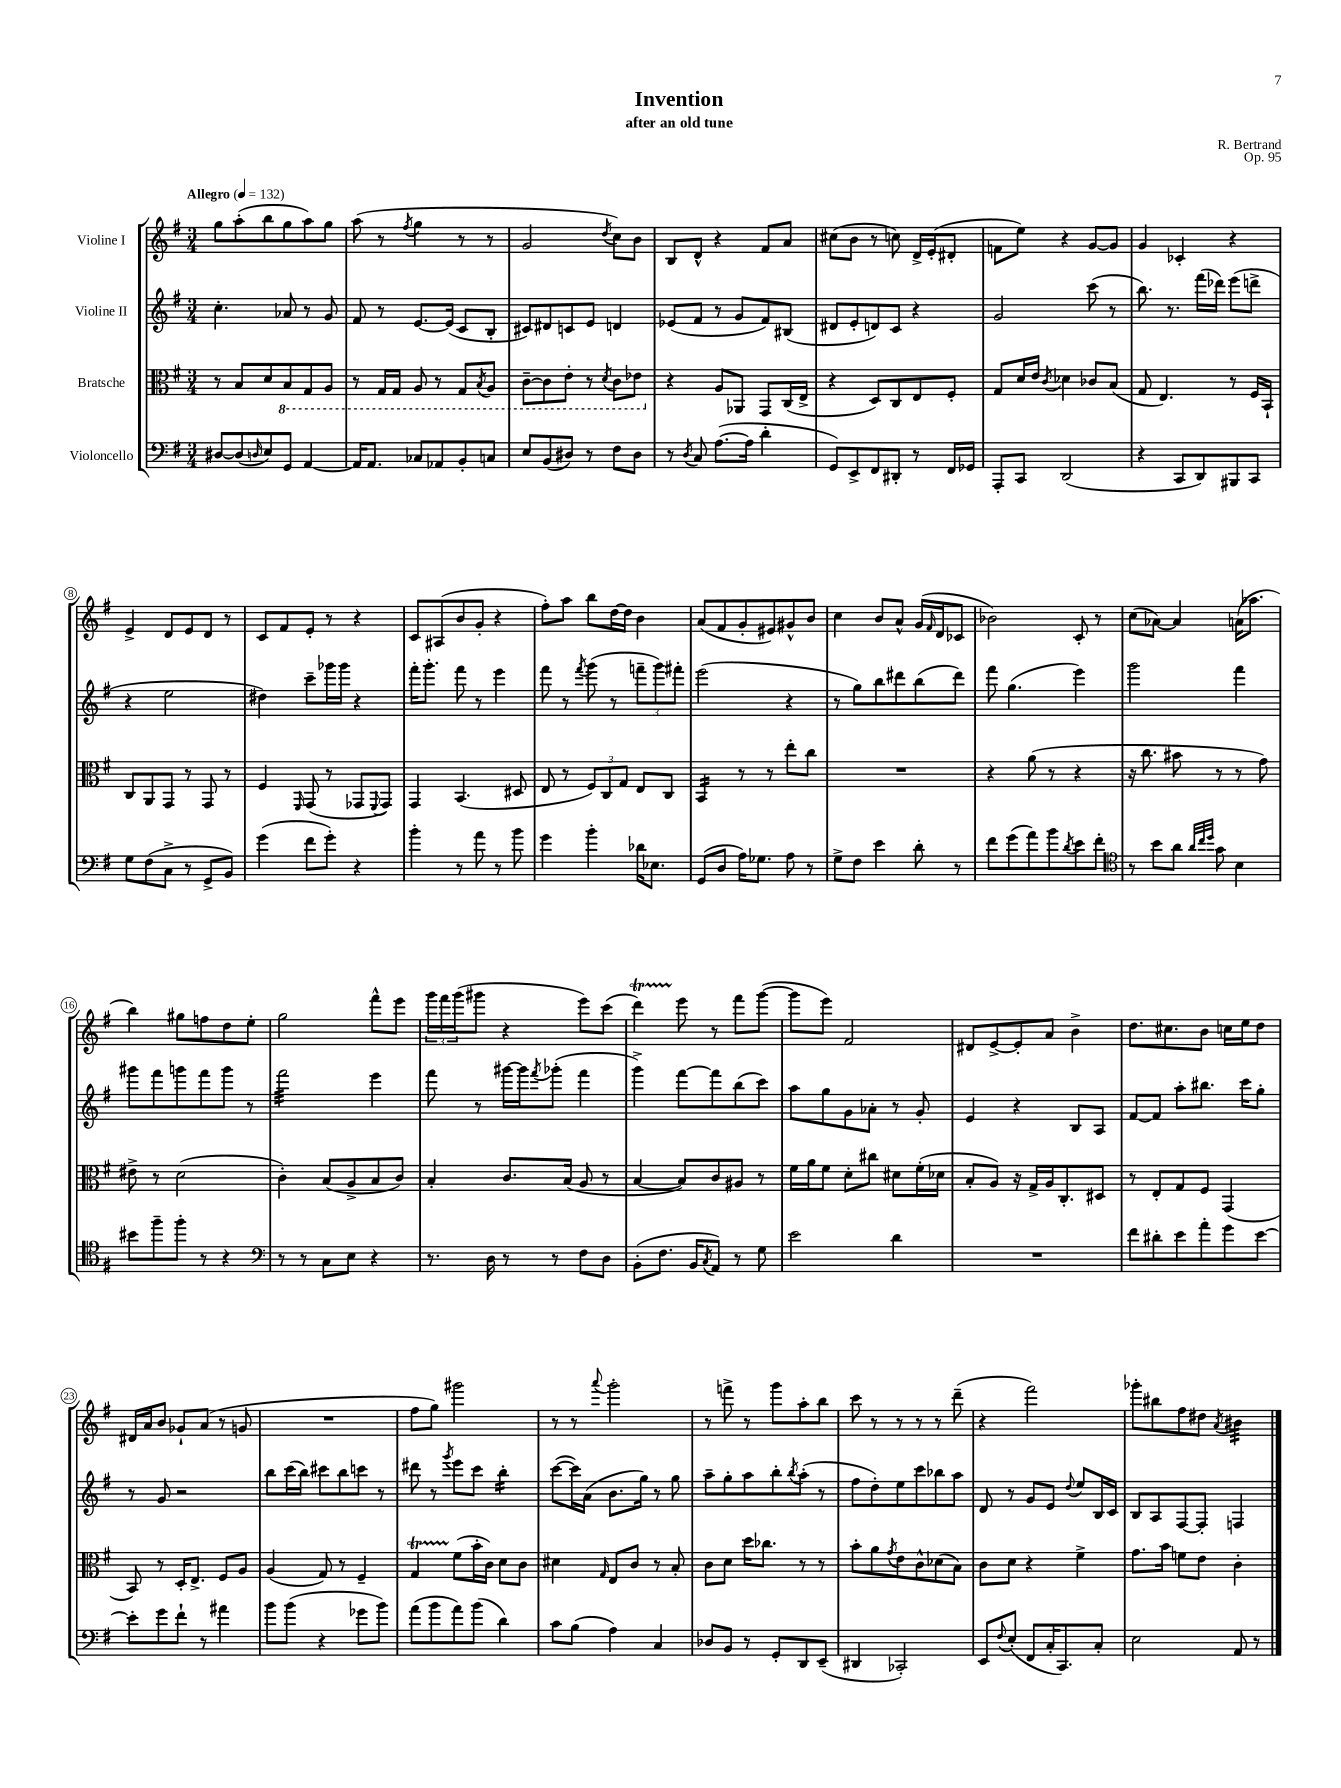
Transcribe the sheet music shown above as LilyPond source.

\header { title = "Invention" composer = "R. Bertrand" subtitle = "after an old tune" opus = "Op. 95" }
<<
\new StaffGroup <<
\new Staff = "s0" \with { instrumentName = "Violine I" } {
    \clef treble \key g \major \numericTimeSignature \time 3/4 \tempo "Allegro" 4 = 132
    g''8 a''8-.( b''8 g''8 a''8) g''8 |
    a''8( r8 \acciaccatura { fis''8 } g''4 r8 r8 |
    g'2 \acciaccatura { d''8 } c''8) b'8 |
    b8 d'8-^ r4 fis'8 a'8 |
    cis''8( b'8 r8 c''8) d'16-> e'16-.( dis'8-. |
    f'8 e''8) r4 g'8~ g'8 |
    g'4 ces'4-. r4 |
    e'4-> d'8 e'8 d'8 r8 |
    c'8 fis'8 e'8-. r8 r4 |
    c'8 ais8( b'8 g'8-. r4 |
    fis''8-.) a''8 b''8 d''16~ d''16 b'4 |
    a'8( fis'8 g'8-. eis'8) gis'8-^ b'8 |
    c''4 b'8 a'8-^ g'16( \grace { fis'16 } d'16 ces'8 |
    bes'2) c'8-. r8 |
    c''8( aes'8~) aes'4 a'16( aes''8. |
    b''4) gis''8 f''8 d''8 e''8-. |
    g''2 fis'''8-^ e'''8 |
    \tuplet 3/2 { g'''16 fis'''16 g'''16( } gis'''8 r4 e'''8) c'''8( |
    d'''4\startTrillSpan) e'''8\stopTrillSpan r8 fis'''8 g'''8~( |
    g'''8 e'''8) fis'2 |
    dis'8 e'8~-> e'8-. a'8 b'4-> |
    d''8. cis''8. b'8 c''16 e''16 d''8 |
    dis'16 a'16 b'8 ges'8-! a'8( r8 g'8 |
    R2. |
    fis''8 g''8) gis'''2 |
    r8 r8 \appoggiatura { a'''8 } g'''2-. |
    r8 f'''8-> r8 g'''8 a''8-. b''8 |
    c'''8 r8 r8 r8 r8 d'''8--( |
    r4 fis'''2) |
    ges'''8-. bis''8 fis''8 dis''8 \acciaccatura { a'8 } bis'4:32 \bar "|." |
}
\new Staff = "s1" \with { instrumentName = "Violine II" } {
    \clef treble \key g \major \numericTimeSignature \time 3/4
    c''4.-. aes'8 r8 g'8 |
    fis'8 r8 e'8.~ e'16( c'8 b8-. |
    cis'8) dis'8 c'8 e'8 d'4 |
    ees'8( fis'8 r8 g'8 fis'8) bis8( |
    dis'8 e'8-. d'8) c'8 r4 |
    g'2 c'''8( r8 |
    b''8.) r8. fis'''16( des'''16) e'''8( d'''8-> |
    r4 e''2 |
    dis''4) c'''8-- ges'''16 ges'''16 r4 |
    fis'''16-. g'''8.-. fis'''8 r8 e'''4 |
    fis'''8 r8 \acciaccatura { fis'''8 } g'''8( r8 \tuplet 3/2 { f'''8-- g'''8) fis'''8-. } |
    e'''2( r4 |
    r8 g''8) b''8 dis'''8 b''8( dis'''8) |
    fis'''8 g''4.( e'''4) |
    g'''2 fis'''4 |
    gis'''8 fis'''8 g'''8 fis'''8 g'''8 r8 |
    fis'''2:32 e'''4 |
    fis'''8 r8 gis'''16~ gis'''16 \acciaccatura { fis'''8 } ges'''8-.( fis'''4 |
    g'''4->) fis'''8~ fis'''8 b''8( c'''8) |
    a''8 g''8 g'8 aes'8-. r8 g'8-. |
    e'4 r4 b8 a8 |
    fis'8~ fis'8 a''8-. bis''8. c'''16 g''8-. |
    r8 g'8 r2 |
    b''8 c'''16( b''16) cis'''8 b''8 c'''8 r8 |
    dis'''8 r8 \acciaccatura { g'''8 } e'''8 c'''8 b''4:16-. |
    c'''8~( c'''16) a'16( b'8. g''16) r8 g''8 |
    a''8-- g''8-. a''8 b''8-. \acciaccatura { b''8 } a''8-.( r8 |
    fis''8 d''8-.) e''8 c'''8 bes''8 a''8 |
    d'8 r8 g'8 e'8 \appoggiatura { d''8 } e''8 b16 c'16 |
    b8 a8 fis8~ fis8-. f4 \bar "|." |
}
\new Staff = "s2" \with { instrumentName = "Bratsche" } {
    \clef alto \key g \major \numericTimeSignature \time 3/4
    r8 b8 d'8 \ottava #-1 b,8 g,8 a,8 |
    r8 g,16 g,16 a,8 r8 g,8 \acciaccatura { b,8 } a,8 |
    c8~-- c8 e8-. r8 \acciaccatura { d8 } c8 ees8 \ottava #0 |
    r4 a8 aes,8 g,8 c16( e16-> |
    r4 d8) c8 e8 fis8-. |
    g8 d'16 e'16 \acciaccatura { c'8 } des'4 ces'8 b8( |
    g8 e4.) r8 fis16 b,16-! |
    c8 a,8 g,8 r8 g,8 r8 |
    fis4 \grace { fis,16 } g,8( r8 ges,8 \appoggiatura { fis,8 } ges,8) |
    g,4 b,4.( dis8 |
    e8 r8 \tuplet 3/2 { fis8) c8 g8 } e8 c8 |
    b,4:16 r8 r8 e''8-. c''8 |
    R2. |
    r4 a'8( r8 r4 |
    r16 c''8. bis'8 r8 r8 g'8) |
    eis'8-> r8 d'2( |
    c'4-.) b8( a8-> b8 c'8) |
    b4-. c'8. b16( a8 r8 |
    b4~ b8) c'8 ais8 r8 |
    fis'16 a'16 fis'8 d'8-. cis''8 dis'8 fis'16-.( des'16 |
    b8-. a8) r16 g16-> a16 c8.-. dis8 |
    r8 e8-. g8 fis8 g,4( |
    b,8) r8 d16-. e8.-> fis8 a8 |
    a4( g8) r8 fis4-- |
    g4\startTrillSpan fis'8\stopTrillSpan( b'16-. c'16) d'8 c'8 |
    dis'4 \grace { g16 } e8 c'8 r8 b8-. |
    c'8 d'8 d''16 ces''8. r8 r8 |
    b'8-. a'8 \acciaccatura { g'8 } e'8 c'8-^ des'8( b8) |
    c'8 d'8 r4 fis'4-> |
    g'8. b'16 f'8 e'8 c'4-. \bar "|." |
}
\new Staff = "s3" \with { instrumentName = "Violoncello" } {
    \clef bass \key g \major \numericTimeSignature \time 3/4
    dis8~ dis8( \grace { d16 } e8) g,8 a,4~ |
    a,16 a,8. ces8 aes,8 b,8-. c8 |
    e8 b,8( dis8) r8 fis8 dis8 |
    r8 \acciaccatura { d8 } c8 a8.~( a16 d'4-. |
    g,8) e,8-> fis,8 dis,8-. r8 fis,16 ges,16 |
    a,,8-. c,8 d,2( |
    r4 c,8 d,8) bis,,8 c,8 |
    g8 fis8( c8-> r8 g,8-> b,8) |
    g'4( fis'8 g'8-.) r4 |
    b'4-. r8 a'8 r8 b'8 |
    g'4 b'4-. des'16 ees8. |
    g,8( d8 a16) ges8. a8 r8 |
    g8-> fis8 e'4 d'8-. r8 |
    fis'8 g'8( a'8) b'8 \acciaccatura { d'8 } e'8 fis'8-. |
    \clef tenor r8 b'8 a'8 \grace { a'32 c''32 d''32 } g'8 b4 |
    bis'8 fis''8-- fis''8-. r8 r4 |
    \clef bass r8 r8 c8 e8 r4 |
    r8. d16 r8 r8 fis8 d8 |
    b,8-.( fis8. b,16 \acciaccatura { c8 } a,8) r8 g8 |
    e'2 d'4 |
    R2. |
    fis'8 dis'8-. e'8 a'8-. g'8 e'8~ |
    e'8-. g'8 fis'8-! r8 ais'4 |
    b'8 b'8( r4 ges'8 b'8) |
    a'8( b'8 a'8) b'8( d'4) |
    c'8 b8( a4) c4 |
    des8 b,8 r8 g,8-. d,8 e,8--( |
    dis,4 ces,2-.) |
    e,8 \appoggiatura { fis8 } e8-.( fis,8 c16-. c,8.) c8-. |
    e2 a,8 r8 \bar "|." |
}
>>
>>
\layout { \context { \Score \override BarNumber.stencil = #(make-stencil-circler 0.1 0.3 ly:text-interface::print) } }
